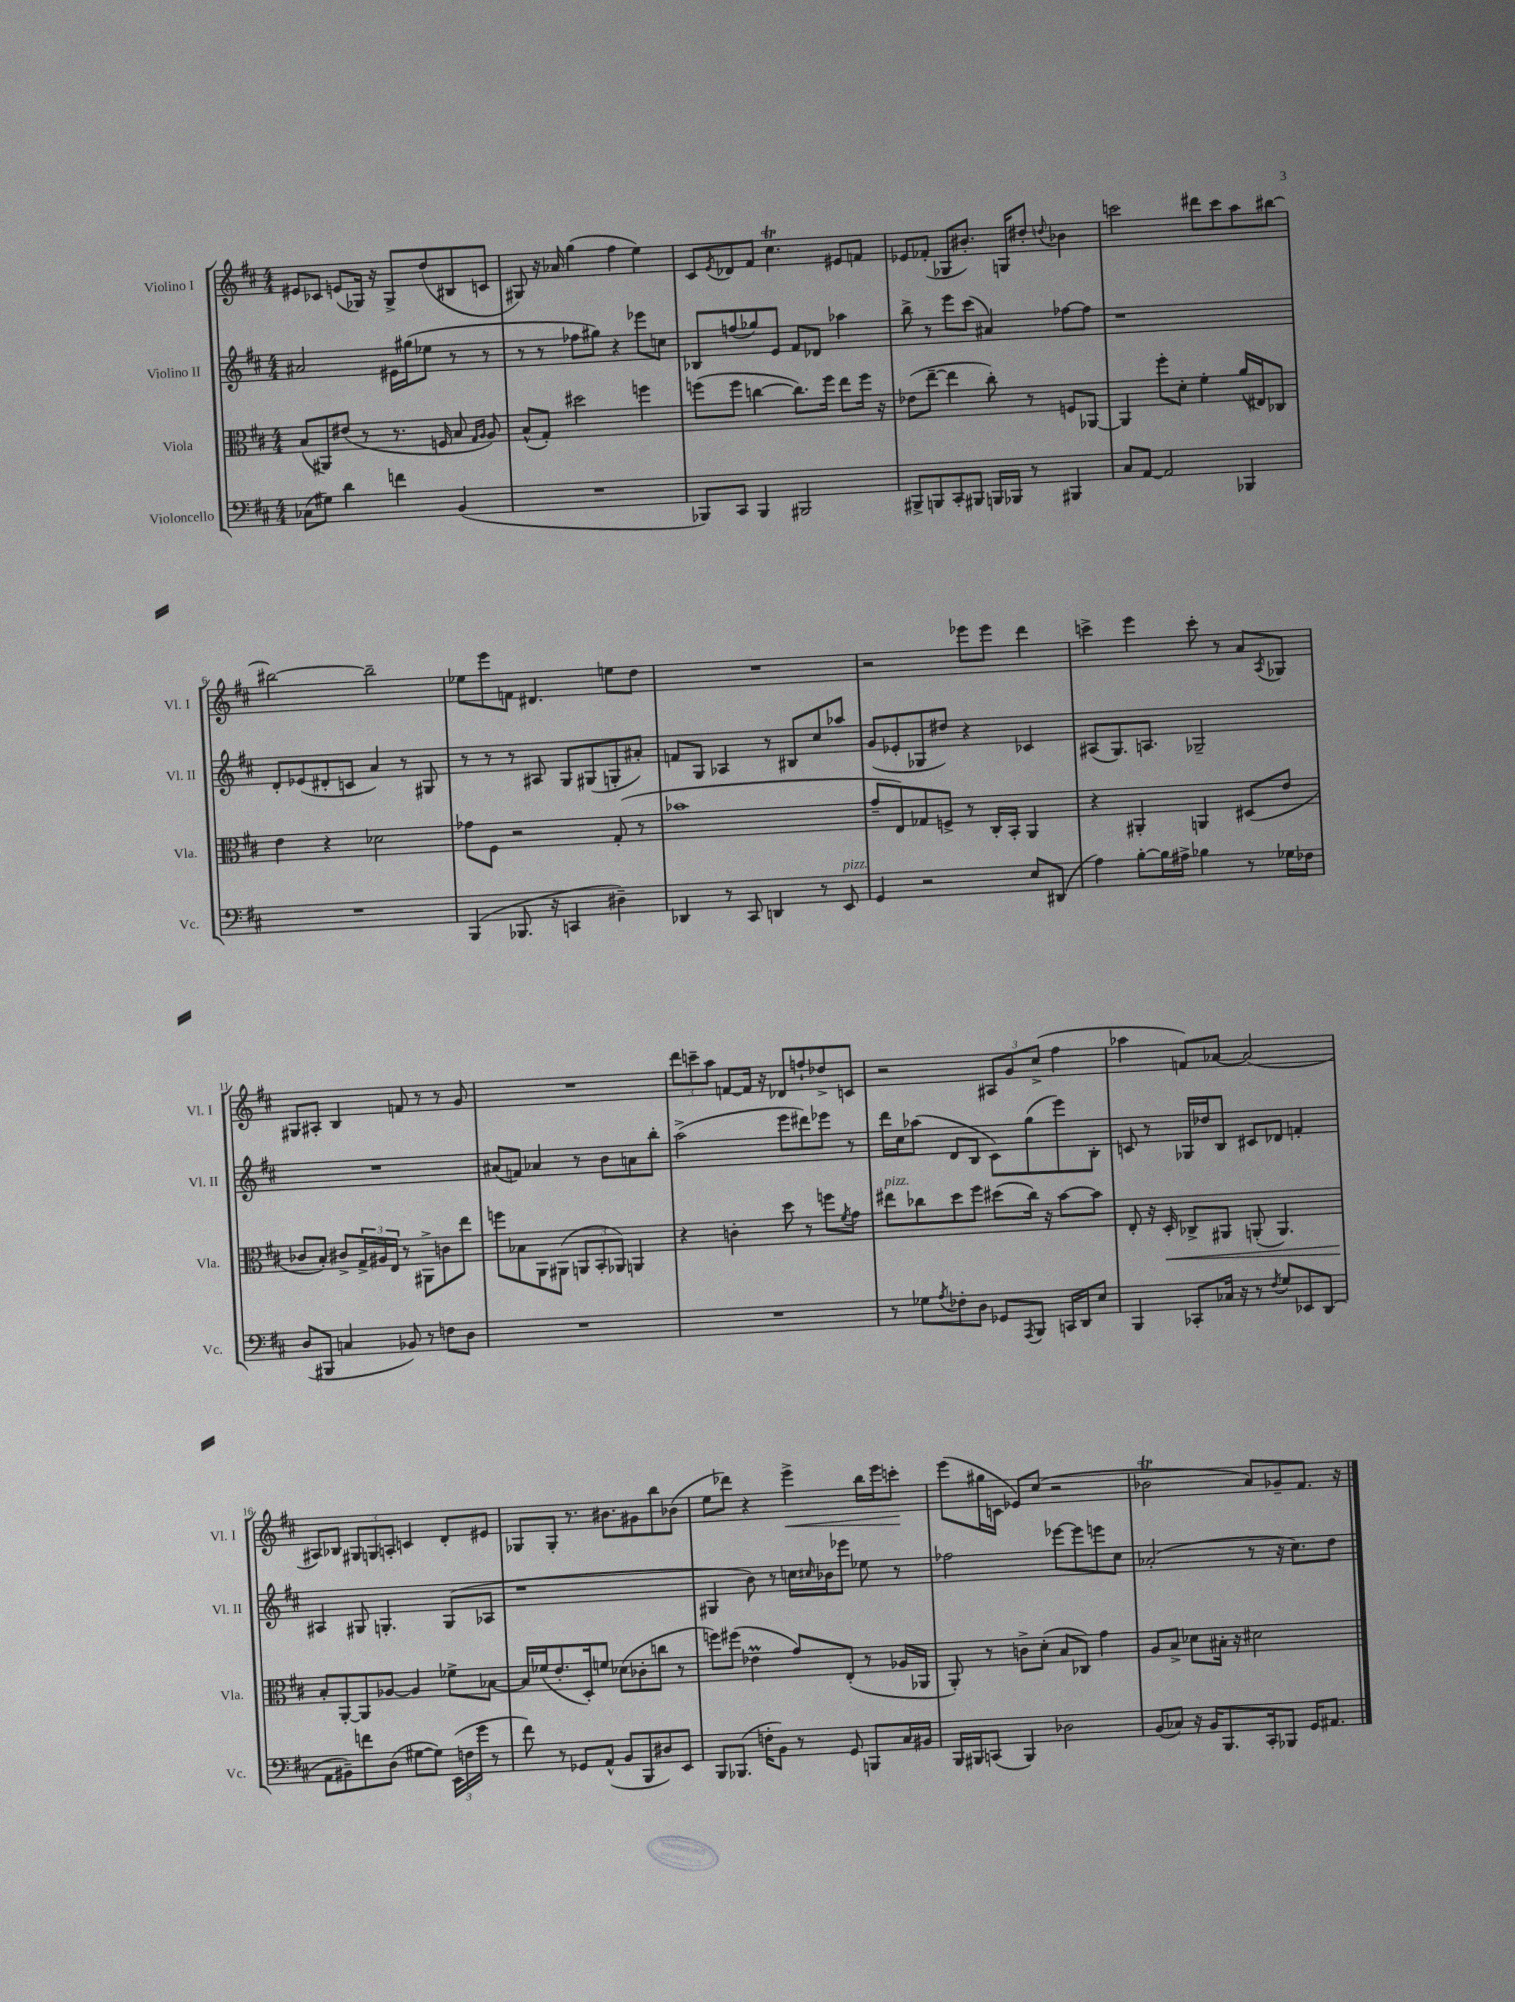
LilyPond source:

<<
\new StaffGroup <<
\new Staff = "s0" \with { instrumentName = "Violino I" shortInstrumentName = "Vl. I" } {
    \clef treble \key d \major \numericTimeSignature \time 4/4
    eis'8 ces'8 e'8( ges16) r16 ges8-> d''8( bis8 c'8 |
    gis8) r16 aes'16 g''4( fis''4 e''4) |
    cis'8 \acciaccatura { e'8 } des'8 fis'8 cis''4.\trill eis'8 f'8 |
    ees'8 fes'8-.( ges8 bis'8.-.) g16 dis''8-. \appoggiatura { d''8 } bes'4 |
    c'''2 dis'''8 c'''8 a''8 bis''8~ |
    bis''2~ bis''2-- |
    ees''8 e'''8 f'8 dis'4. e''8 d''8 |
    R1 |
    r2 ees'''8 ees'''8 d'''4 |
    c'''4-> e'''4 c'''8-. r8 a'8 \acciaccatura { a8 } ges8 |
    gis8 ais8-. b4 f'8 r8 r8 g'8 |
    R1 |
    \tuplet 3/2 { d'''8 c'''8-- a''8 } f'8~ f'16 r16 des'8 f''8-! des''8-> c'8 |
    r2 \tuplet 3/2 { ais8 g'8 cis''8->( } fis''4 |
    aes''4 f'8) aes'8~ aes'2( |
    ais8) bes8 \tuplet 3/2 { gis8 g8 a8-. } c'4 d'8-. eis'8 |
    ges8 ges8-. r8. bis'8. gis'8 b''8 bes'8( |
    e''8 des'''8) r4 e'''4->\< b''16 e'''16 c'''8-.\! |
    e'''8( gis''16 c'16 ees'8) cis''8( r2 |
    bes'2\trill a'8) ges'8-- fis'8. r16 \bar "|." |
}
\new Staff = "s1" \with { instrumentName = "Violino II" shortInstrumentName = "Vl. II" } {
    \clef treble \key d \major \numericTimeSignature \time 4/4
    ais'2 eis'16 gis''16( ees''8 r8 r8 |
    r8 r8 fes''8 gis''8) r4 ees'''8 c''8 |
    bes8 f''8( ges''8) e'8 fis'8 des'8 aes''4 |
    b''8-> r8 e'''8 cis'''8( ais'4) fes''8~ fes''8 |
    r1 |
    d'8-. ees'8( dis'8-. c'8 a'4) r8 gis8 |
    r8 r8 r8 ais8 g8 gis8( g8-. ais'8-.) |
    f'8 g8 aes4 r8 bis8 cis''8 aes''8 |
    g'8( ees'8-. ges8 dis''8) r4 ces'4 |
    ais8( g8.) a8. ges2-- |
    R1 |
    ais'8( f'8) aes'4 r8 b'8 a'8 b''8-. |
    a''2->( e'''8 dis'''8) ees'''8 r8 |
    d'''16 cis''16 aes''8( d'8 b8 cis'8) g''8( e'''8) b8-. |
    c'8 r8 ges16 des''16 b8 cis'8 des'8 f'4-. |
    ais4 gis8 g4.-. g8( aes8 |
    r1 |
    gis4 b'8) r8 c''16 \grace { cis''16 } bes'16 ees'''8 ees''8 r8 |
    fes''2 ees'''8~ ees'''8 e'''8 cis''8 |
    aes'2-.( r8 r16 cis''8.) d''8 \bar "|." |
}
\new Staff = "s2" \with { instrumentName = "Viola" shortInstrumentName = "Vla." } {
    \clef alto \key d \major \numericTimeSignature \time 4/4
    b8( ais,8) eis'8( r8 r8. f16 b8 \grace { g16 a16 } a8) |
    b8-^( g8-.) dis''2 f''4 |
    f''8( f''8 c''4~ c''8.) f''16 e''8 f''16 r16 |
    ees'8( e''8~-- e''4 cis''8-.) r8 f8 aes,8~ |
    aes,4 fis''8-. d'8-. fis'4-. a'16( eis16) ces8 |
    e'4 r4 des'2 |
    ges'8 fis8 r2 g8-.( r8 |
    bes'1 |
    g'8-- e8) ges8 f8-> r8 cis16-. b,16-. a,4 |
    r4 ais,4-. a,4 dis8( e'8 |
    ces'8 b8-.) cis'8-> \tuplet 3/2 { g16-> ais16 e16 } r8 ais,8-> c'8 e''8 |
    f''8 bes8 a,8 ais,8( \tuplet 3/2 { a,8 b,8-. aes,8) } a,4 |
    r4 c'4-. d''8 r8 f''8 \acciaccatura { fis'8 } g'8 |
    eis''8^\markup { \italic "pizz." } ces''8 d''8 fis''8 dis''8( ces''16) r16 b'8~ b'8 |
    e8-. r16 d16-.\< ces8-> ais,8 a,8-.( a,4.) |
    b8-.\! a,8~-. a,8 aes8~ aes4 fes'8-> bes8~ |
    bes16 fes'16( e'8.-. d16-.) f'8 des'8( ces'8-. c''8 r8 |
    f''8) fis''8( ees'4\prall g'8) e8-.( r8 aes16 aes,16 |
    a,8-.) r8 c'8-> d'8-.( b8 ces8) g'4 |
    a8 b8-> des'8 bis16-. r16 dis'2 \bar "|." |
}
\new Staff = "s3" \with { instrumentName = "Violoncello" shortInstrumentName = "Vc." } {
    \clef bass \key d \major \numericTimeSignature \time 4/4
    ces8( gis8) d'4 f'4 b,4( |
    R1 |
    bes,,8) cis,8 bes,,4 bis,,2 |
    bis,,8-> b,,8 cis,8-. bis,,8 b,,16 bes,,16 r8 bis,,4 |
    cis8 a,8~ a,2 bes,,4 |
    R1 |
    b,,4( bes,,8. r16 c,4 dis4--) |
    des,4 r8 cis,8 d,4 r8 e,8^\markup { \italic "pizz." } |
    g,4 r2 e8 dis,8( |
    a4) b8~-. b16 ais16-> bes4 r8 ges16 fes16 |
    d8( bis,,8 c4 bes,8) r8 f8 d8 |
    R1 |
    R1 |
    r8 ges8 \acciaccatura { a8 } fes8-. d8 ges,8 \acciaccatura { a,,8 } b,,8 c,16 d,16 e8 |
    b,,4 ces,8-. ces16 r16 r8 \acciaccatura { fis8 } g8 ees,8 d,8( |
    a,8 bis,8--) f'8 d8( gis8~ gis8) \tuplet 3/2 { e,16( f16 g'16 } r8 |
    fis'8) r8 ges,8 a,8-^( b,8 b,,8 dis8) e,8 |
    b,,8 bes,,8.( f16-. b,8) r8 g,8 b,,8 cis16 bis,16 |
    b,,16 bis,,16 c,8( bis,,4) des2 |
    b,8( ces8) r16 b,16 b,,8. cis,16-. bes,,8 g,16 ais,8. \bar "|." |
}
>>
>>
